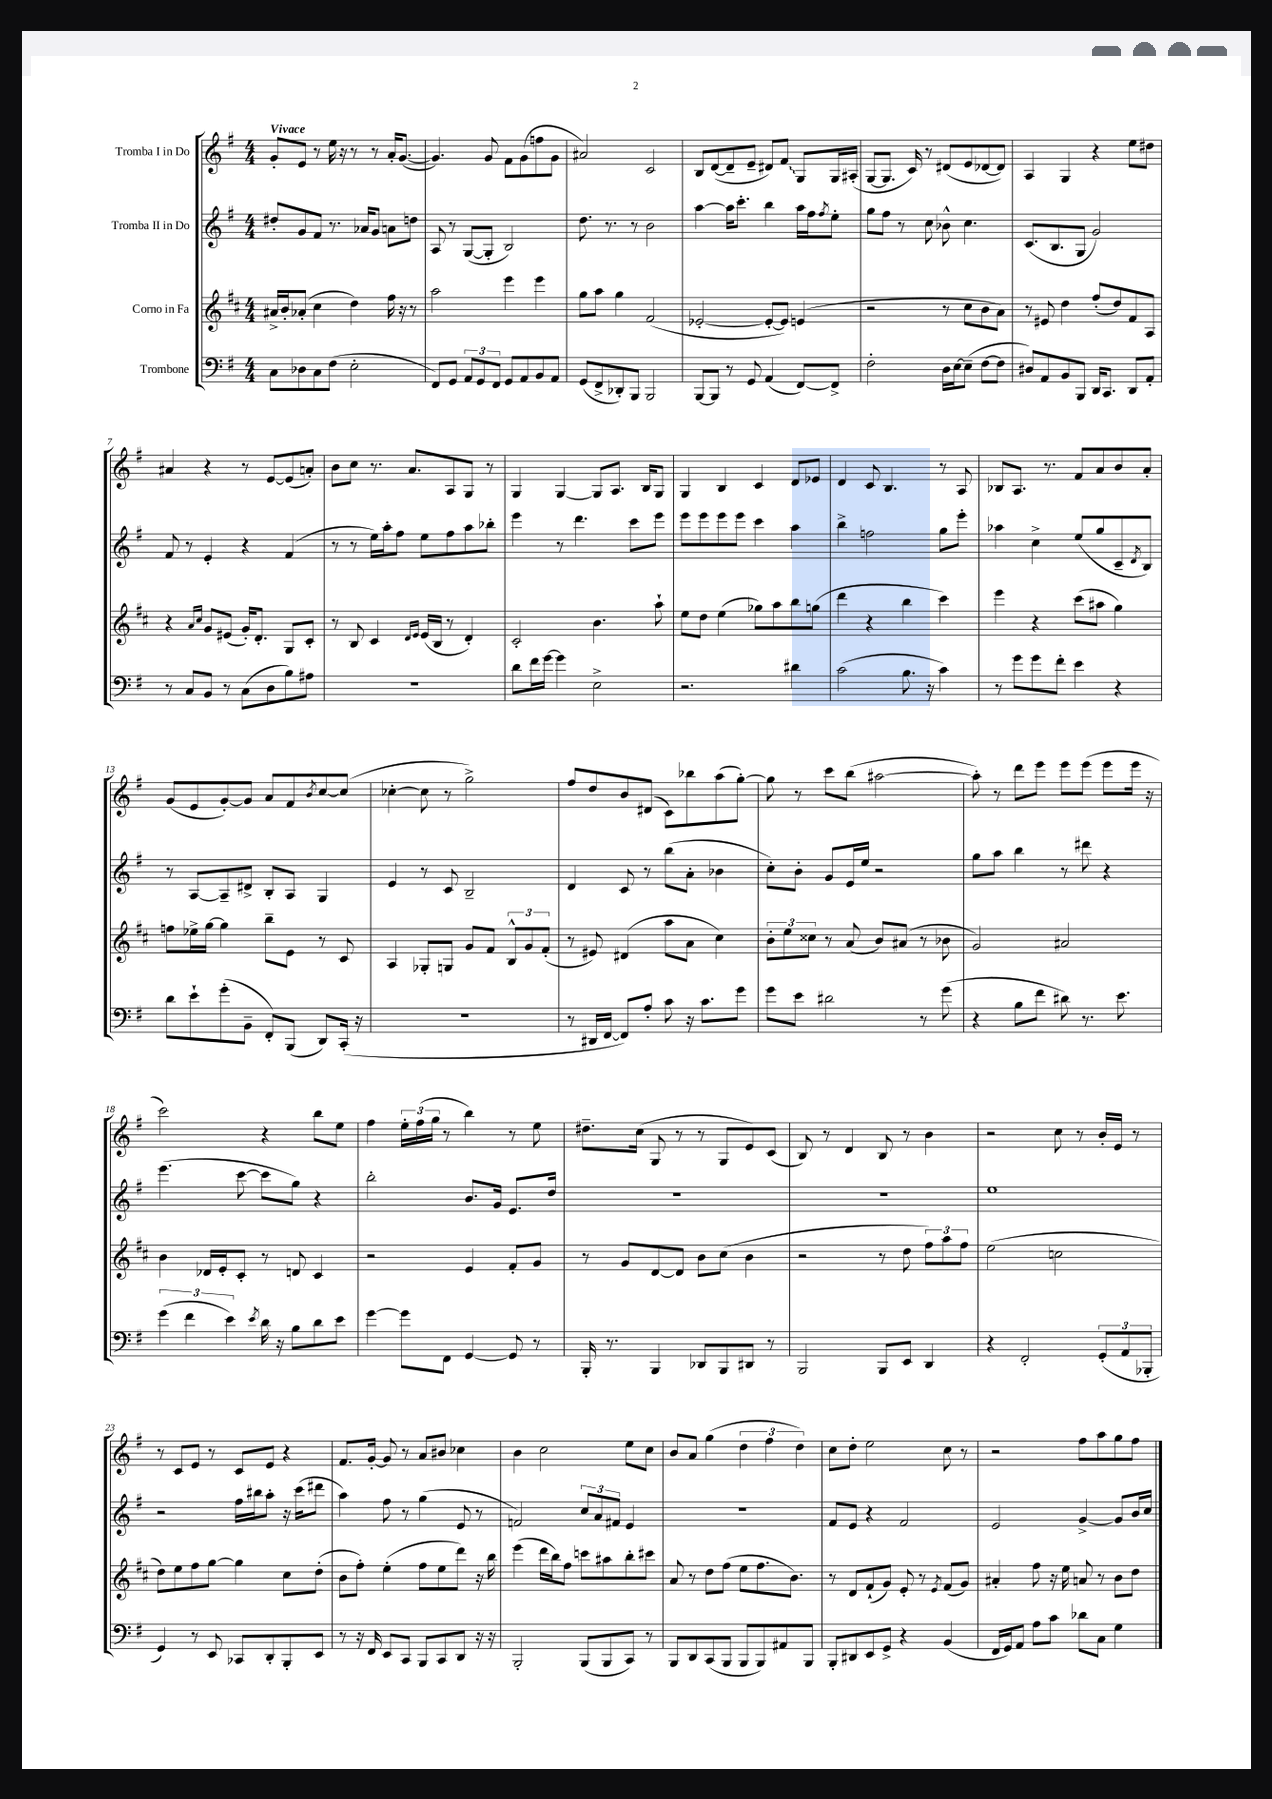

**kern	**kern	**kern	**kern
*staff4	*staff3	*staff2	*staff1
*clefF4	*clefG2	*clefG2	*clefG2
*k[f#]	*k[f#c#]	*k[f#]	*k[f#]
*M4/4	*M4/4	*M4/4	*M4/4
8C	16a#^	8dd#'	8g'
.	16b'	.	.
8D-	(8a-'	8g	8e
8C	4cc#	8f#	8r
(8F#	.	8.r	16ee
.	.	.	16r
2E'	4dd)	.	8r
.	.	16a-	.
.	.	8g	8r
.	16ff#	8a	16a'
.	16r	.	([8.g
.	8r	8dd	.
=	=	=	=
8FF#)	2aa	8A	4.g])
8GG	.	8r	.
12AA	.	([8G	.
12GG	.	.	.
.	.	8G']	8g
12FF#	.	.	.
8GG	4eee	2B)	8f#
8AA	.	.	(8g
8BB	4eee	.	8ff
8AA	.	.	8g
=	=	=	=
(8GG	8gg	8.dd	2a#)
8FF#^	8aa	.	.
.	.	8.r	.
8DD-')	4gg	.	.
8BBB	.	8r	.
2BBB	(2f#	2b	2c
=	=	=	=
[8BBB	[2e-'	[4aa	8B
8BBB]	.	.	([8d
8r	.	16aa]	8d~]
.	.	8.ccc'	.
8GG	.	.	8e~
(4AA	8e-'_	4bb	8d#)
.	8e-])	.	8f#
[8FF#)	(4e	16aa	8G
.	.	16ff#	.
.	.	8qff#	.
8FF#^]	.	8ee'	16G
.	.	.	(16A#'
=	=	=	=
2F#'	2r	8gg	[8G
.	.	8ff#	8.G]
.	.	8r	.
.	.	.	16c)
.	.	8cc	8r
16D	8r	8b-^^	(8d#
[16E	.	.	.
(8E~]	8cc#	4.cc	8e
[8F#	8b	.	[8d-
8F#]	8a)	.	8d-])
=	=	=	=
8D#)	8r	(8.c	4A
8AA	8e#	.	.
.	.	8.B	.
8BB	4dd	.	4G
8BBB	.	8G	.
16DD	(8ff#'	2g)	4r
8.CC	.	.	.
.	8dd)	.	.
8DD	8f#	.	8ee
8AA'	8A	.	8dd#
=	=	=	=
8r	4r	8f#	4a#
8C	.	8r	.
.	16qqa	.	.
.	16qqcc#	.	.
8BB	8g	4e'	4r
8r	(8e#	.	.
(8C	16g')	4r	8r
.	8.d'	.	.
8D	.	.	[8e
8B)	8G	(4f#	(8e]
8A#	8c#'	.	8a')
=	=	=	=
1r	8r	8r	8b
.	8B	8r	8cc
.	4c#	16ee)	8.r
.	.	16aa'	.
.	.	8ff#	.
.	.	.	8.a
.	16qqd	.	.
.	16qqe	.	.
.	(16e	8ee	.
.	16B	.	.
.	8r	8ff#	8A
.	4d')	8aa	8G
.	.	8bb-'	8r
=	=	=	=
8d	2c#'	4eee	4G
16f#	.	.	.
[16g	.	.	.
4g]	.	8r	[4G
.	.	4.ddd	.
2E^	4.b	.	8G]
.	.	.	8.A
.	.	8ccc	.
.	.	.	16B
.	8aa`	8eee	8G
=	=	=	=
2.r	8ee	8eee	4G
.	8dd	8eee	.
.	(4ee	8eee	4B
.	.	8eee	.
.	8gg-)	4ccc	4c
.	8aa	.	.
4d#	8bb	4aa	8d
.	(8gg	.	8e-
=	=	=	=
(2c	4ddd	4bb^	4d
.	4r	2ff	8c
.	.	.	4.B
8.B	4bb	.	.
16r	.	.	.
4c)	4ccc#)	8gg	8r
.	.	8eee'	8A
=	=	=	=
8r	4eee	4aa-	8B-
8g	.	.	8.A
8g	4r	4cc^	.
.	.	.	8.r
8f#'	.	.	.
4e	(8ccc#	(8ee	8f#
.	8aa#	8gg	8a
4r	4gg)	8c~	8b
.	.	8qd	.
.	.	8B)	8a'
=	=	=	=
8d	8ff	8r	(8g
8e`	16ee-^	[8A	8e
.	[16gg	.	.
(8g'	4gg]	8A~]	[8g')
8BB~	.	8d#^	8g]
8FF#')	8bb~	8B'	8a
(8BBB	8e	8A	8f#
.	.	.	8qb
8DD)	8r	4G	[8cc
(16CC'	8c#	.	(8cc]
16r	.	.	.
=	=	=	=
1r	4A	4e	[4cc-'
.	8G-'	8r	8cc-]
.	8G	8c	8r
.	8g	2B~	2gg^)
.	8f#	.	.
.	12B^^	.	.
.	12g	.	.
.	(12f#'	.	.
=	=	=	=
8r	8r	4d	8ff#
16DD#	8e#)	.	8dd
[16FF#	.	.	.
8FF#])	(4d#	8c	8b
8A'	.	8r	(8d#
8c	8aa	(8bb	8c)
16r	8a	8a'	8bb-
8.c	.	.	.
.	4cc#)	4b-	(8aa
8g	.	.	[8gg')
=	=	=	=
8g	12b'	8cc')	8gg]
.	12ee	.	.
8e	.	8b'	8r
.	12cc##	.	.
2d#	8r	8g	8ccc
.	(8a	16e	(8bb
.	.	16ee	.
.	8b)	2r	[2aa#
.	(8a#	.	.
8r	8r	.	.
(8g	8b-	.	.
=	=	=	=
4r	2g)	8gg	8aa#'])
.	.	8aa	8r
8B	.	4bb	8ddd
8f#	.	.	8eee
8d#)	2a#	8r	8eee
8.r	.	8ddd#	(8eee
.	.	4r	8eee
8.e	.	.	.
.	.	.	16eee
.	.	.	16r
=	=	=	=
(6g	4b	(4.eee	2ccc)
6f#	.	.	.
.	16d-	.	.
.	16e'	.	.
6e)	.	.	.
.	8c#'	[8ccc	.
8qe	.	.	.
16d	8r	8ccc]	4r
16r	.	.	.
8B	8d	8gg)	.
8d	4c#	4r	8bb
8e	.	.	8ee
=	=	=	=
[4g	2r	2bb'	4ff#
8g]	.	.	24ee'
.	.	.	(24ff#
.	.	.	24gg
8FF#	.	.	8r
[4GG	4e	8.b	4bb)
.	.	16g	.
8GG]	8f#'	8.e	8r
8r	8g	.	8ee
.	.	16dd	.
=	=	=	=
16BBB'	8r	1r	8.dd#~
8.r	.	.	.
.	8g	.	.
.	.	.	(16cc
4BBB	[8d	.	8G
.	8d]	.	8r
8DD-	8b	.	8r
8BBB	(8cc#	.	8G
8DD#	4b	.	8e)
8r	.	.	(8c
=	=	=	=
2BBB	2r	1r	8B)
.	.	.	8r
.	.	.	4d
8BBB	8r	.	8B
8EE	8dd	.	8r
4DD	12ff#)	.	4b
.	12aa	.	.
.	12ff#	.	.
=	=	=	=
4r	(2ee	1ee	2r
2FF#'	.	.	.
.	2cc	.	8cc
.	.	.	8r
(12GG'	.	.	16b'
.	.	.	16e
12AA	.	.	.
.	.	.	8r
12BBB-'	.	.	.
=	=	=	=
4GG)	8dd)	2r	8r
.	8ee	.	8c
8r	8ff#	.	8e
8EE	[8gg	.	8r
8CC-	4gg]	16ff#	8c
.	.	16bb#	.
8DD'	.	8aa'	8e
8BBB'	8cc#	16r	4r
.	.	(16ccc	.
8EE	(8dd'	8ddd#	.
=	=	=	=
8r	8b	4aa)	8.f#
16r	8ff#')	.	.
16FF#	.	.	[16g'
8EE	(4ee'	8ff#	8g]
8CC	.	8r	8r
8BBB	8ff#	(4gg	8a
8CC	8ee	.	8b#
8DD	8ddd)	8e	4cc-
16r	16r	8r	.
16r	16bb	.	.
=	=	=	=
2BBB'	(4eee	2f)	4b
.	16ddd	.	2cc
.	16bb)	.	.
.	8ff#	.	.
(8BBB	8ccc	12cc	.
.	.	12a	.
8BBB	8aa#	.	.
.	.	12f#	.
8CC)	8bb'	4e	8ee
8r	8ccc#	.	8cc
=	=	=	=
8BBB	8a	1r	8b
8DD	8r	.	8a
(8CC	8dd	.	(4gg
8BBB	(8ff#	.	.
8BBB	8ee	.	6dd
8BBB)	8.ff#	.	.
.	.	.	6ff#
8AA#	.	.	.
.	8.b)	.	.
.	.	.	6dd)
8BBB	.	.	.
=	=	=	=
8BBB'	8r	8f#	8cc
8DD#	8d	8e	8dd'
8EE	(8f#`	4r	2ee
8GG^	8g)	.	.
4r	8e'	2f#	.
.	8r	.	.
.	8qe	.	.
(4BB	(8f#	.	8cc
.	8g)	.	8r
=	=	=	=
16FF#	4a#'	2e	2r
16GG)	.	.	.
8AA	.	.	.
8A	8ff#	.	.
8c	16r	.	.
.	16ee	.	.
8d-	8a	[4g^	8ff#
8C	8r	.	8aa
4G	8b	8g]	8gg
.	8dd	16b	8ff#
.	.	16cc	.
==	==	==	==
*-	*-	*-	*-
